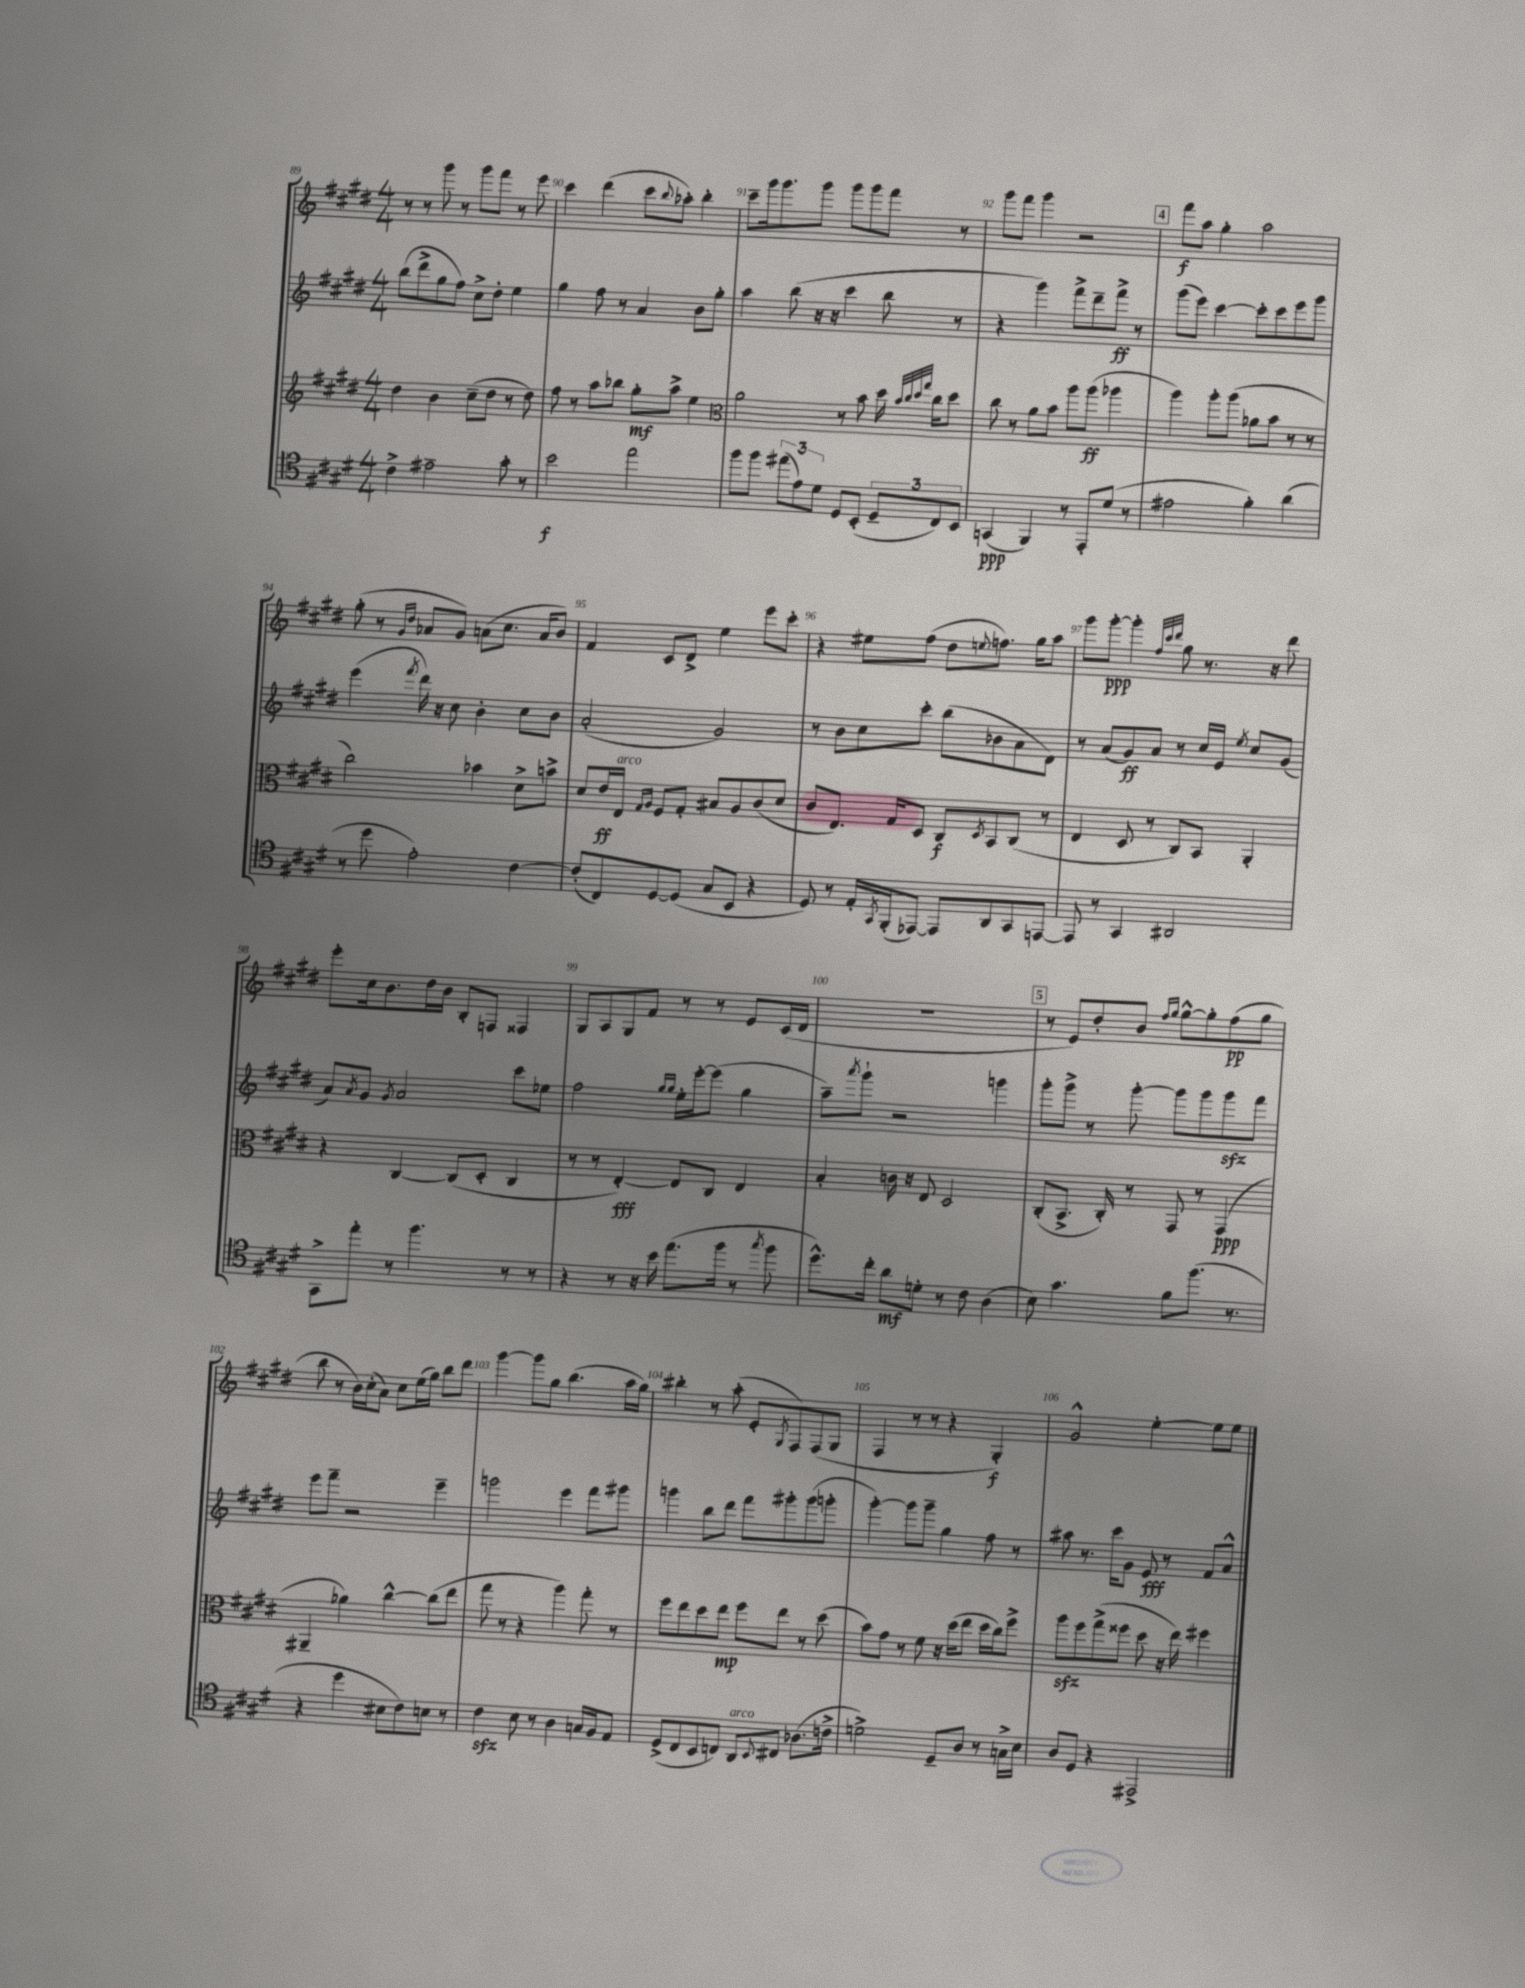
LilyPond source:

<<
\new StaffGroup <<
\new Staff = "s0" {
    \clef treble \key e \major \numericTimeSignature \time 4/4
    r8 r8 gis'''8 r8 gis'''8 fis'''8 r8 e'''8 |
    cis'''4 dis'''4( cis'''8 \appoggiatura { b''8 } aes''8-.) b''4-. |
    cis'''8-- gis'''16 gis'''8. gis'''8 gis'''8 gis'''8 fis'''8 r8 |
    gis'''8 fis'''8 gis'''4 r2 |
    \mark \markup { \box "4" } fis'''8\f a''8 gis''4-. a''2 |
    gis''8-.( r8 \grace { gis'16 dis''16 } aes'8 gis'8) a'8( cis''8. a'16 b'8) |
    fis'4 cis'8 dis'8-> e''4 e'''8 cis'''8-. |
    r4 eis''8 fis''8( dis''8 \appoggiatura { e''8 } f''8.) gis''16 a''8 |
    gis'''8 gis'''8~-.\ppp gis'''4-. \grace { fis''32 cis'''32 dis'''32 } gis''8 r8. r16 dis'''8 |
    e'''8-. cis''16 b'8. dis''16 b'16 b8-. f8 fisis4 |
    gis8 a8 gis8 fis'8 r8 r8 e'8 cis'16( dis'16 |
    R1 |
    \mark \markup { \box "5" } r8 e'8) dis''8-. b'8 \grace { fis''16 gis''16 } gis''8~-^ gis''8-. fis''8\pp( gis''8 |
    b''8 r8 b'16) cis''16-.( a'8) cis''8 e''16( gis''16) b''8 dis'''8 |
    gis'''4~ gis'''8 gis''8 b''4.( a''16 gis''16) |
    bis''4-. r8 a''8-.( e'8-. \acciaccatura { gis8 } fis8) fis8( gis8 |
    fis4 r8 r8 r4 gis4-.\f) |
    gis'2-^ e''4~-. e''8 e''8 \bar "|." |
}
\new Staff = "s1" {
    \clef treble \key e \major \numericTimeSignature \time 4/4
    b''8( dis'''8-> gis''8 fis''8) cis''8-> dis''8-. e''4 |
    gis''4 fis''8 r8 a'4 b'8 gis''8-. |
    a''4 b''8( r16 r16 cis'''4 b''8 r8 |
    r4 gis'''4) fis'''8-> dis'''8-- fis'''8->\ff r8 |
    \mark \markup { \box "4" } gis'''8( e'''8) cis'''4~ cis'''8-. cis'''8 e'''8 gis'''8 |
    e'''4( \acciaccatura { fis'''8 } dis'''16) r16 cis''8 b'4-. cis''8 b'8 |
    a'2-.( gis'2) |
    r8 b'8 cis''8 cis'''8-. b''8( bes'8 a'8 dis'8) |
    r8 a'8( gis'8\ff) a'8 r8 cis''16 e'16 \acciaccatura { e''8 } cis''8 gis'8( |
    a'8) \acciaccatura { a'8 } gis'8 \acciaccatura { gis'8 } a'2 cis'''8 ees''8 |
    fis''2 \grace { gis''16 gis''16 } e''16-. e'''16~-. e'''8( gis''4 |
    a''8--) \acciaccatura { a'''8 } gis'''8-! r2 g'''4 |
    \mark \markup { \box "5" } gis'''8-. gis'''8-> r8 gis'''8~-. gis'''8 gis'''8 gis'''8\sfz fis'''8 |
    e'''8 fis'''8-- r2 e'''4-- |
    g'''2 e'''4 fis'''8 gis'''8 |
    g'''4 b''8 dis'''8 fis'''8 gis'''8-. gis'''8( g'''8-. |
    gis'''4~-.) gis'''8 gis'''8-- gis''4 fis''8 r8 |
    ais''8 r8. cis'''16 gis'8 e'8\fff r8 fis'8 a'8-^ \bar "|." |
}
\new Staff = "s2" {
    \clef treble \key e \major \numericTimeSignature \time 4/4
    dis''4 b'4 cis''8--( dis''8 r8 dis''8) |
    fis''8 r8 a''8 bes''8 gis''8-.\mf a''8-> e''4 |
    \clef alto a'2 r8 b'8 dis''16 \grace { b'32 cis''32 dis''32 gis''32 } cis''16 dis''8 |
    cis''8 r8 a'8 b'8 a''8 a''8\ff( aes''4 |
    \mark \markup { \box "4" } a''4) a''8-. a''8( aes'8 b'8 r8 r8 |
    cis''2) bes'4 dis'8-> b'8-> |
    dis'8 e'16\ff e16^\markup { \italic "arco" } \grace { gis16 a16 } fis8 gis8-. bis8 a8 cis'8( dis'8 |
    cis'8 e8.) gis16 dis8 cis8\f \acciaccatura { dis8 } b,8 cis8( r8 |
    e4 dis8 r8 cis8) b,8 a,4-. |
    r4 cis4~ cis8( dis8-. cis4 |
    r8 r8 e4~-.\fff) e8 cis8 e4 |
    b4-. c'16 r16 e8 dis2 |
    \mark \markup { \box "5" } cis8-.( b,8.-> cis16-.) r8 gis,8 r8 gis,4\ppp( |
    ais,4-- aes'4) cis''4~-^ cis''8( e''8 |
    gis''8 r8 r4 a''4) gis''8-. r8 |
    fis''8 e''8 dis''8 e''8\mp fis''8 e''8 r8 dis''8( |
    b'8) gis'8 r8 fis'8 r16 dis''16( e''8 dis''16 cis''16) fis''8-> |
    a''8\sfz fis''8 gis''8->( fisis''8 dis''8 r16 e''16) fis''4 \bar "|." |
}
\new Staff = "s3" {
    \clef tenor \key e \major \numericTimeSignature \time 4/4
    cis'4-> eis'2-- gis'8-. r8 |
    b'2\f e''2 |
    fis''8 fis''8 \tuplet 3/2 { eis''8( e'8) dis'8 } dis8 b,8-.( \tuplet 3/2 { dis8-- cis8) b,8 } |
    g,4\ppp( fis,4) r8 e,8-. dis'8( r8 |
    \mark \markup { \box "4" } eis'2 fis'4-.) a'4( |
    r8 dis''8 e'2-.) cis'4~ |
    cis'8-.( cis8) dis8~ dis8( gis8 b,8 r4 |
    dis8) r8 e16-. \acciaccatura { gis,8 } fis,16-.( ees,8~) ees,8 a,8 gis,8 e,8~ |
    e,8 r8 gis,4 ais,2 |
    gis,8-> e''8-. r8 fis''4. r8 r8 |
    r4 r8 r16 b'16 e''8.( fis''16 r8 \acciaccatura { gis''8 } fis''8 |
    dis''8.-^) cis''16-. a'8\mf d'8-. r8 cis'8 a4( |
    \mark \markup { \box "5" } b8) gis'4. fis'8 fis''8.( r8. |
    r4 dis''4 bis8 cis'8) b8 r8 |
    cis'4\sfz b8 r8 a4 g16 fis16 e8 |
    dis8->( cis8 b,8 c8) a,8^\markup { \italic "arco" } \appoggiatura { b,8 } cis8 aes8.( c'16-> |
    d'2->) dis8-- a8 r8 g16-> b16 |
    a8 dis8 r4 eis,2-> \bar "|." |
}
>>
>>
\layout { \context { \Score currentBarNumber = #89 \override BarNumber.break-visibility = ##(#f #t #t) barNumberVisibility = #all-bar-numbers-visible } }
